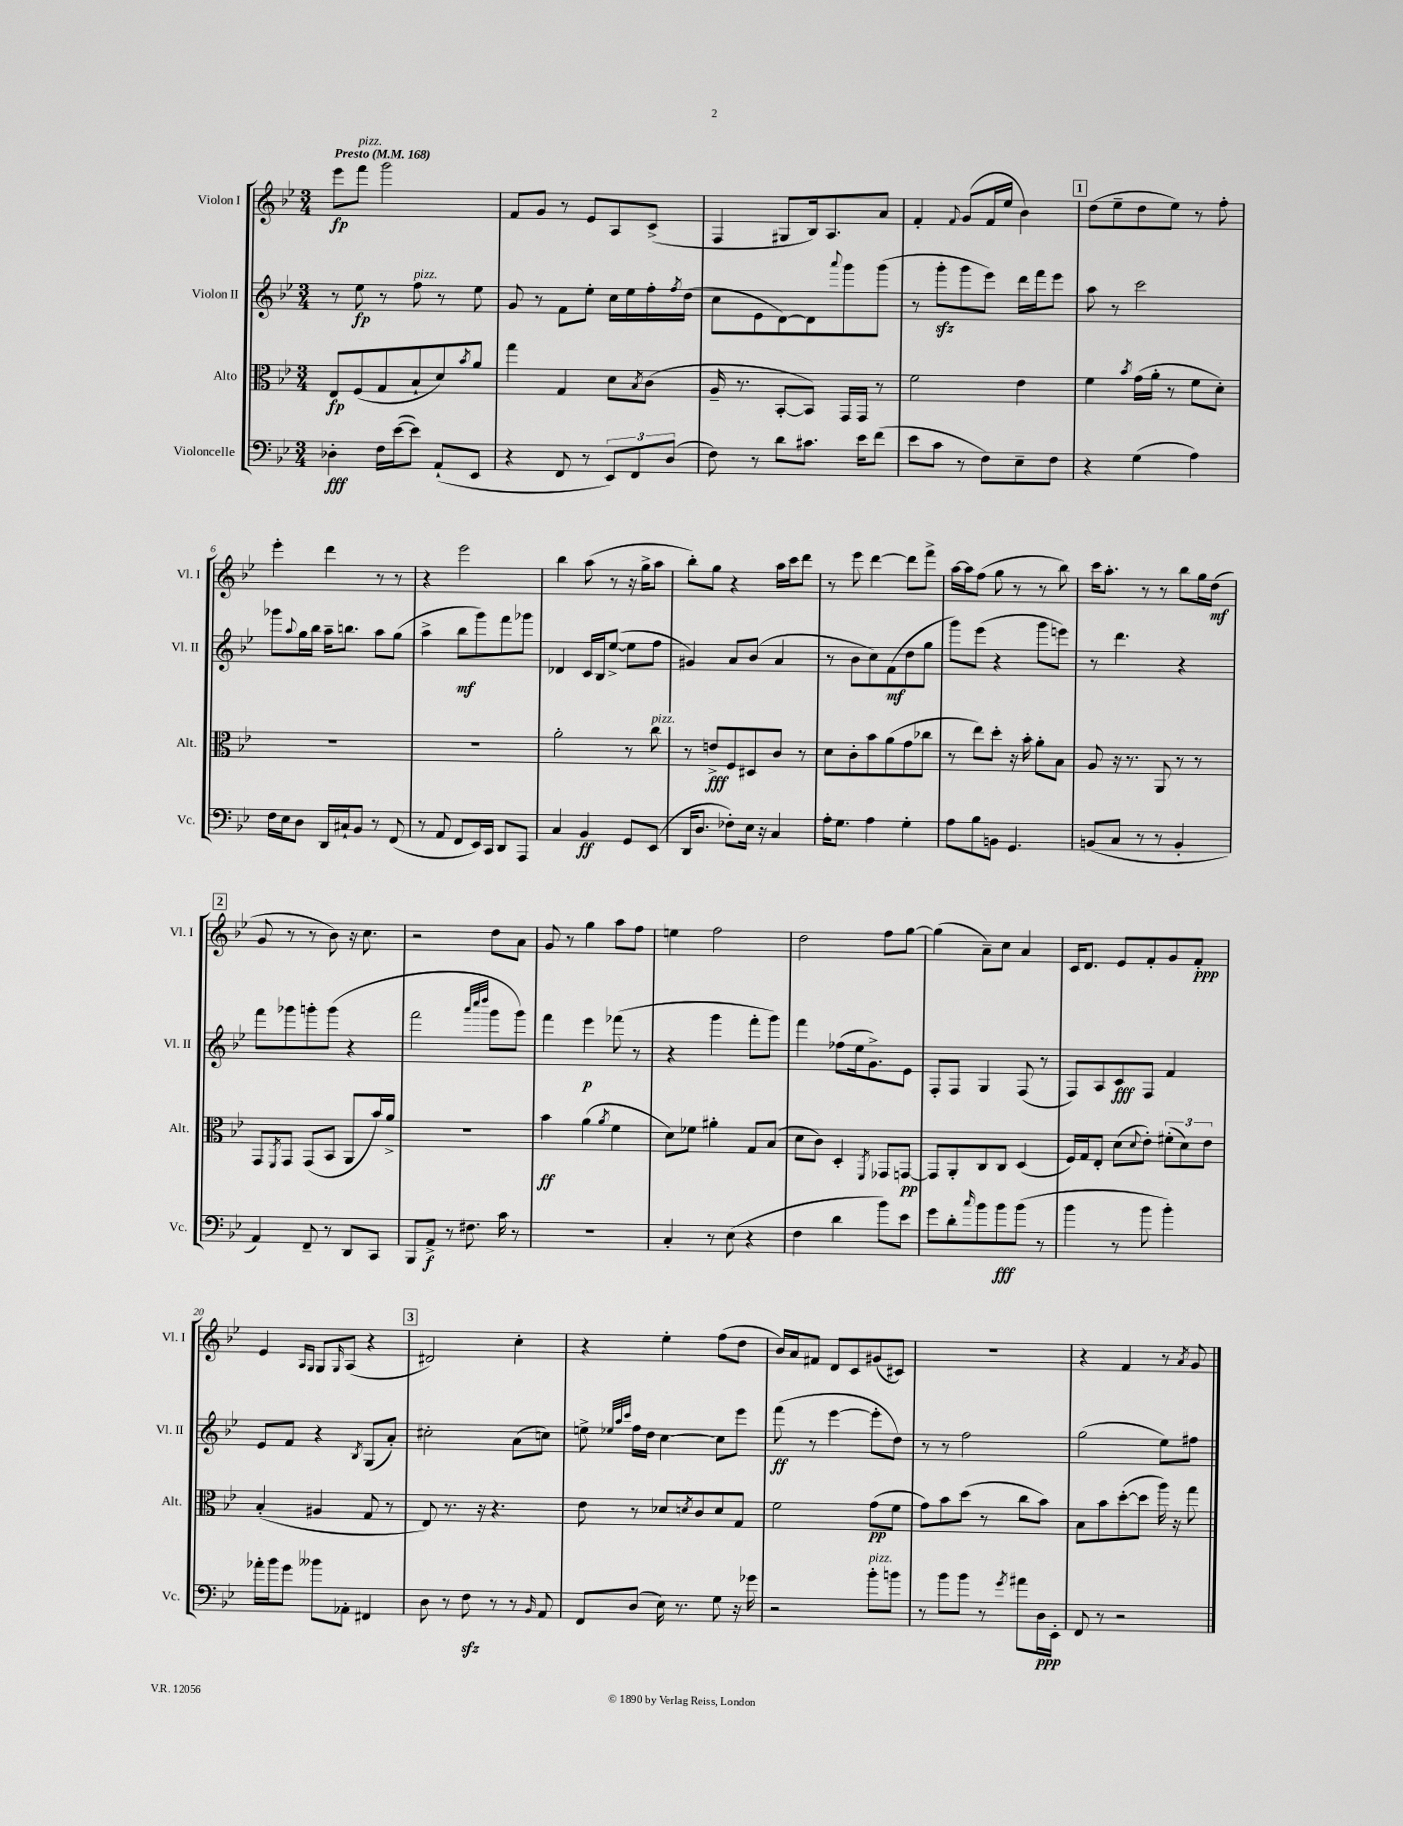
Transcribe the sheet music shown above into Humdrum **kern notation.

**kern	**kern	**kern	**kern
*staff4	*staff3	*staff2	*staff1
*clefF4	*clefC3	*clefG2	*clefG2
*k[b-e-]	*k[b-e-]	*k[b-e-]	*k[b-e-]
*M3/4	*M3/4	*M3/4	*M3/4
*MM168	*MM168	*MM168	*MM168
4D-'	8E-	8r	8eee-
.	(8F	8ee-	8fff
16F	8G	8r	2ggg
([16e-	.	.	.
8e-])	8B-`	8ff	.
(8AA`	8d)	8r	.
.	8qb-	.	.
8EE-	8a	8ee-	.
=	=	=	=
4r	4gg	8g	8f
.	.	8r	8g
8FF	4G	8f	8r
8r	.	8ee-'	8e-
12EE-)	8d	16cc	8A
.	.	16ee-	.
12FF	.	.	.
.	8qB-	.	.
.	(8c	16ff'	(8c^
(12D	.	.	.
.	.	8qff	.
.	.	(16dd	.
=	=	=	=
8F)	16A~	8cc	4F
.	8.r	.	.
8r	.	8e-	.
8d	[8BB-'	[8d)	8G#
8.c#	8BB-])	8d]	16B-)
.	.	.	8.A
.	.	8qqaaa	.
.	16GG	8ggg	.
16e-	16GG	.	.
(8f	8r	(8ggg	8a
=	=	=	=
8e-	2f	8r	4f'
8c	.	8ggg'	.
.	.	.	8qqf
8r	.	8ggg	(8g
8F)	.	8eee-)	16f
.	.	.	16ee-
8E-~	4e-	16ddd	4b-)
.	.	16fff	.
8F	.	8eee-	.
=	=	=	=
4r	4f	8aa	(8dd
.	.	8r	8ee-~
.	8qb-	.	.
(4G	(16g	2ccc	8dd
.	16a'	.	.
.	8r	.	8ee-)
4A)	8f	.	8r
.	8d')	.	8ff'
=	=	=	=
16F	2.r	8ggg-	4eee-'
16E-	.	.	.
.	.	8qqaa	.
8D	.	16gg	.
.	.	16bb-	.
16DD	.	16aa~	4ddd
16C#`	.	8.bb	.
8BB-	.	.	.
8r	.	8aa	8r
(8FF	.	(8gg	8r
=	=	=	=
8r	2.r	4aa^	4r
8AA	.	.	.
8FF	.	8bb-	2eee-
16EE-)	.	8ggg)	.
16CC	.	.	.
8DD	.	8fff	.
8AAA	.	8ggg-	.
=	=	=	=
4C	2a'	4d-	4bb-
4BB-	.	16c	(8aa
.	.	16B-	.
.	.	([8ee-^	8r
8GG	8r	8ee-]	16r
.	.	.	16gg^
(8EE-	8cc	8ff	8aa
=	=	=	=
16DD	8r	4g#)	8bb-')
8.D	.	.	.
.	8e^	.	8gg
8F-')	8F	8a	4r
16E-	8D#	(8b-	.
16r	.	.	.
4C	8c	4a	16aa
.	.	.	16ccc
.	8r	.	8ddd
=	=	=	=
16A'	8d	8r	8r
8.G	.	.	.
.	8c'	8b-	8eee-
4A	8b-	8cc)	[4ddd
.	(8a	(8f	.
4G'	8g	8dd	8ddd]
.	8cc-	8gg	8fff^
=	=	=	=
8A	8r	8ggg)	[16aa
.	.	.	16aa]
8B-	8ee-)	(8eee-	(8ff
8BB	8dd'	4r	8gg
4.GG	16r	.	8r
.	16b-'	.	.
.	8a'	8ggg	8r
.	8B-	8eee)	8bb-)
=	=	=	=
(8BB	8A	8r	16ccc
.	.	.	8.aa'
8C	16r	4.ddd	.
.	8.r	.	.
8r	.	.	8r
8r	8AA	.	8r
4BB'	8r	4r	8bb-
.	8r	.	16gg
.	.	.	(16dd
=	=	=	=
4AA)	8GG	8fff	8g
.	8qFF	.	.
.	8GG	8ggg-	8r
8FF~	(8GG	8ggg'	8r
8r	8BB-	(8ggg	8b-)
8DD	8AA	4r	16r
.	.	.	8.cc
8CC	16b-)	.	.
.	16a^	.	.
=	=	=	=
8BBB-	2.r	2fff	2r
8AA^	.	.	.
8r	.	.	.
8.F#	.	.	.
.	.	32qqaaa	.
.	.	32qqcccc	.
.	.	32qqdddd	.
.	.	8ggg	8dd
16c	.	.	.
8r	.	8ggg)	8a
=	=	=	=
2.r	4b-	4fff	8g
.	.	.	8r
.	(4a	4eee-	4gg
.	8qa	.	.
.	4f	(8fff-	8aa
.	.	8r	8ff
=	=	=	=
4C'	8d)	4r	4ee
.	8f-	.	.
8r	4a#'	4ggg	2ff
(8E-	.	.	.
4r	8G	8fff'	.
.	(8B-	8ggg)	.
=	=	=	=
4F	8d	4fff	2dd
.	8c)	.	.
4d	4D'	(8ff-	.
.	.	16ee-	.
.	.	8.g^)	.
.	8qFF	.	.
8b-)	8GG-	.	8ff
8e-	[8GG	8e-	[8gg
=	=	=	=
8g	8GG]	8F'	(4gg]
8d'	8AA'	8F	.
16qqcc	.	.	.
8b-	8C	4G	8a~)
8b-	8C	.	8cc
(8b-	(4D	(8F	4a
8r	.	8r	.
=	=	=	=
4b-	16F)	8F)	16c
.	16G	.	8.d
.	8E-'	8A	.
8r	(8d	8c	8e-
.	8qqd	.	.
8b-	8e-')	8F	8f'
4b-')	(12f#'	4f	8g
.	12d)	.	.
.	.	.	8f'
.	12e-	.	.
=	=	=	=
16a-'	(4B-'	8e-	4e-
16b-	.	.	.
8g	.	8f	.
.	.	.	16qqA
.	.	.	16qqG
8b--	4A#	4r	8G
.	.	.	16qqG
8AA-'	.	.	(8A
.	.	8qB-	.
4FF#	8G	(8G	4r
.	8r	8a')	.
=	=	=	=
8D	8E-)	2cc#'	2d#)
8r	8.r	.	.
8F	.	.	.
.	16r	.	.
8r	4.r	.	.
8r	.	(8a	4cc'
16qqBB-	.	.	.
8AA	.	8cc)	.
=	=	=	=
8FF	8e-	8ee^	4r
.	.	32qqee-	.
.	.	32qqaa	.
.	.	32qqccc	.
(8D	8r	16ff	.
.	.	16dd	.
16E-)	8d-	[4cc	4ee-'
8.r	.	.	.
.	8qd	.	.
.	8c	.	.
8G	8d	8cc]	(8ff
16r	8G	8eee-	8dd
16g-	.	.	.
=	=	=	=
2r	2f	(8fff	16b-)
.	.	.	16a
.	.	8r	8f#
.	.	[4eee-	8d
.	.	.	8c
8b-'	(8g	8eee-']	(8g#
8b	8f	8dd)	8c#)
=	=	=	=
8r	8g)	8r	2.r
8b-	8b-	8r	.
8b-	(8dd	2ff	.
8r	8r	.	.
8qg	.	.	.
8a#	8cc	.	.
16D	8b-)	.	.
16EE-'	.	.	.
=	=	=	=
8FF	8B-	(2gg	4r
8r	8b-	.	.
2r	([8dd'	.	4f
.	8dd]	.	.
.	16aa)	8ee-)	8r
.	16r	.	.
.	.	.	8qa
.	8gg	8ff#	8g
==	==	==	==
*-	*-	*-	*-
